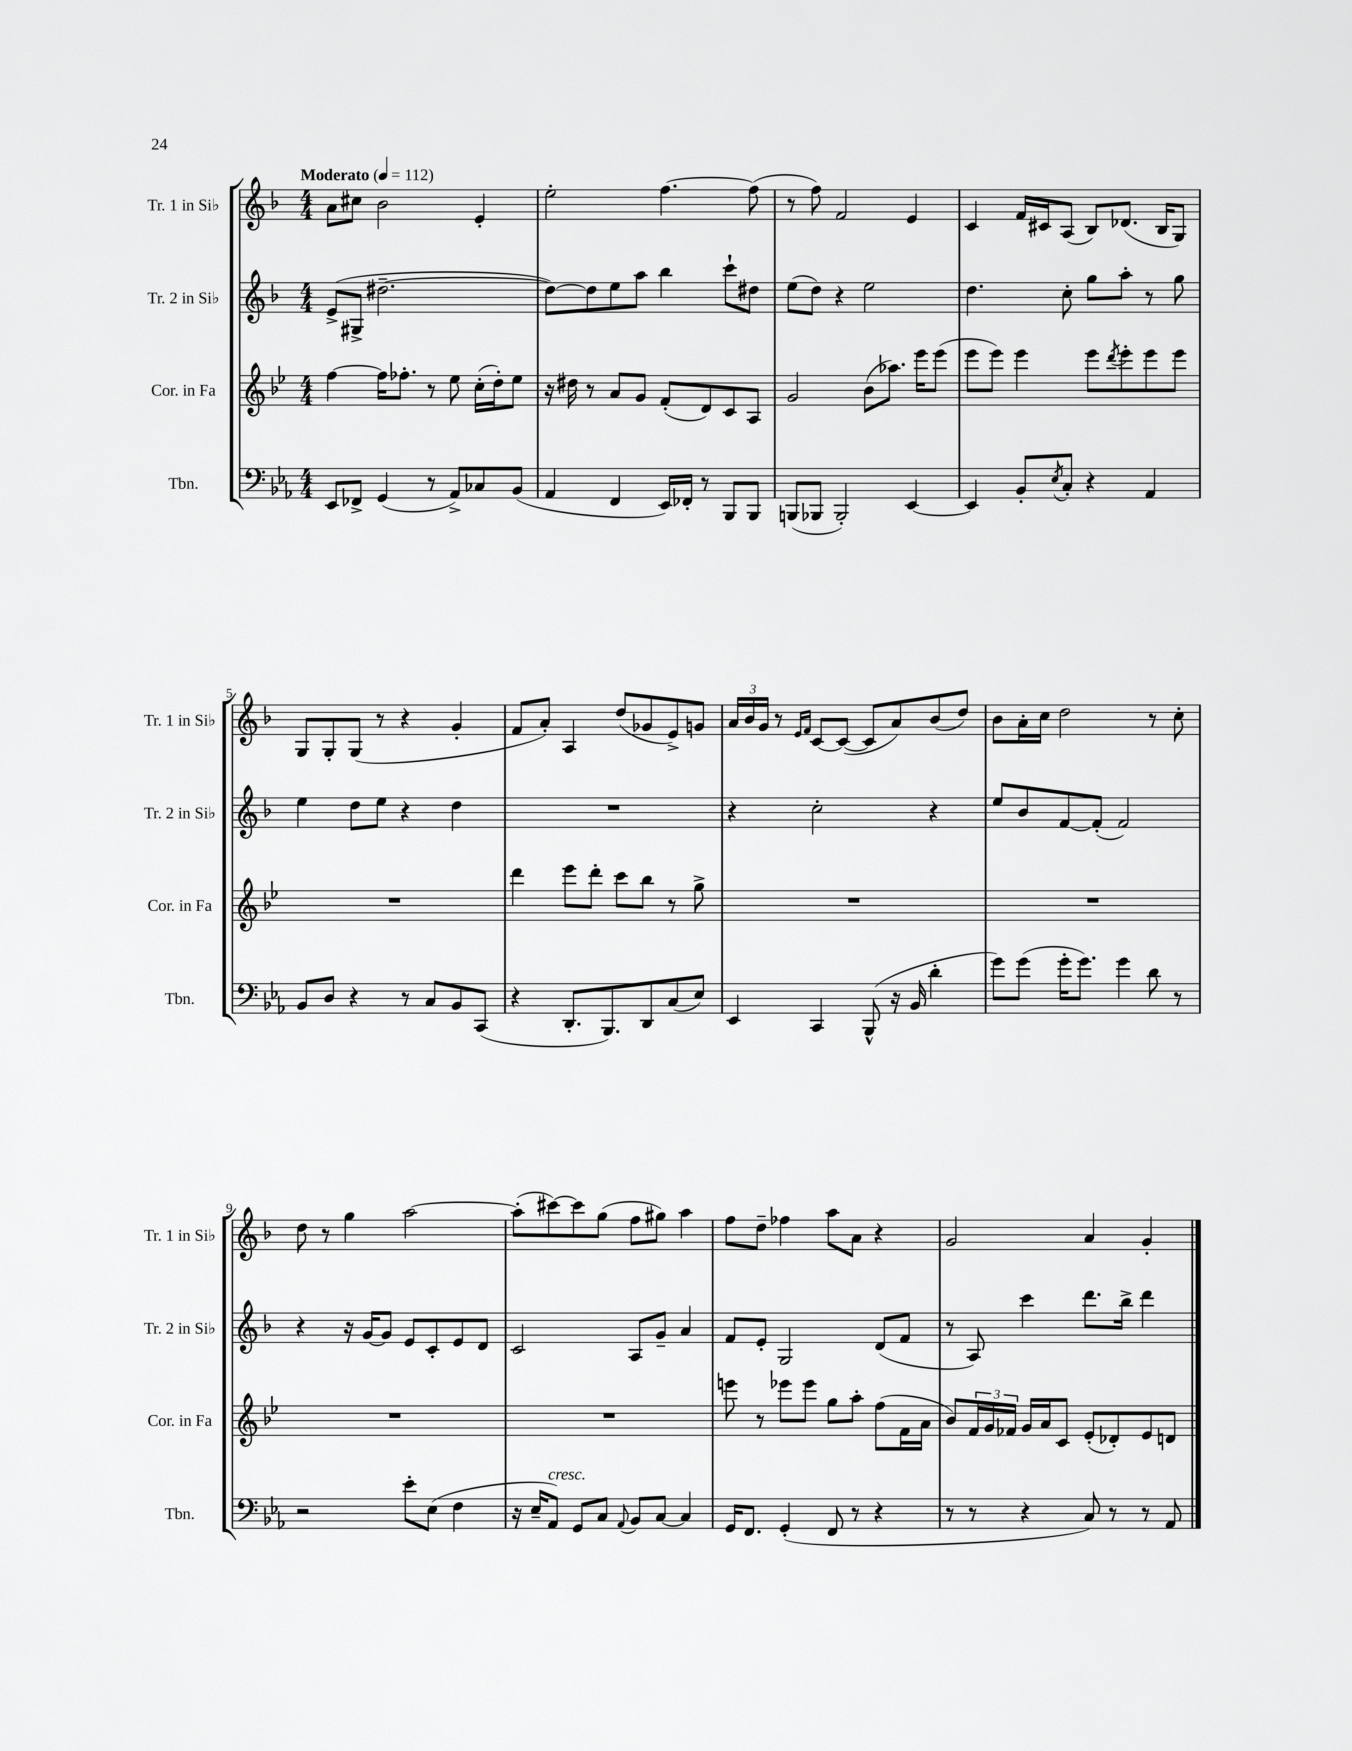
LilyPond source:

<<
\new StaffGroup <<
\new Staff = "s0" \with { instrumentName = "Tr. 1 in Sib" shortInstrumentName = "Tr. 1 in Sib" } {
    \clef treble \key f \major \numericTimeSignature \time 4/4 \tempo "Moderato" 4 = 112
    a'8 cis''8 bes'2 e'4-. |
    e''2-. f''4.~ f''8( |
    r8 f''8) f'2 e'4 |
    c'4 f'16 cis'16 a8( bes8) des'8.( bes16 g8) |
    g8 g8-. g8( r8 r4 g'4-. |
    f'8 a'8-.) a4 d''8( ges'8 e'8->) g'8 |
    \tuplet 3/2 { a'16 bes'16 g'16 } r8 \grace { e'16 f'16 } c'8~ c'8~( c'8 a'8) bes'8( d''8) |
    bes'8 a'16-. c''16 d''2 r8 c''8-. |
    d''8 r8 g''4 a''2~ |
    a''8-.( cis'''8~) cis'''8 g''8( f''8 gis''8) a''4 |
    f''8 d''8-- fes''4 a''8 a'8 r4 |
    g'2 a'4 g'4-. \bar "|." |
}
\new Staff = "s1" \with { instrumentName = "Tr. 2 in Sib" shortInstrumentName = "Tr. 2 in Sib" } {
    \clef treble \key f \major \numericTimeSignature \time 4/4
    e'8->( gis8-> dis''2.~-- |
    dis''8~) dis''8 e''8 a''8 bes''4 c'''8-! dis''8 |
    e''8( d''8) r4 e''2 |
    d''4. c''8-. g''8 a''8-. r8 g''8 |
    e''4 d''8 e''8 r4 d''4 |
    R1 |
    r4 c''2-. r4 |
    e''8 bes'8 f'8~ f'8-.( f'2) |
    r4 r16 g'16~ g'8 e'8 c'8-. e'8 d'8 |
    c'2 a8 g'8-- a'4 |
    f'8 e'8-. g2 d'8( f'8 |
    r8 a8) c'''4 d'''8. bes''16-> d'''4 \bar "|." |
}
\new Staff = "s2" \with { instrumentName = "Cor. in Fa" shortInstrumentName = "Cor. in Fa" } {
    \clef treble \key bes \major \numericTimeSignature \time 4/4
    f''4~ f''16 fes''8.-. r8 ees''8 c''16-.( d''16-.) ees''8 |
    r16 dis''16 r8 a'8 g'8 f'8-.( d'8) c'8 a8 |
    g'2 bes'8( aes''8.) ees'''16 ees'''8( |
    ees'''8 ees'''8) ees'''4 ees'''8 \acciaccatura { d'''8 } ees'''8-. ees'''8 ees'''8 |
    R1 |
    d'''4 ees'''8 d'''8-. c'''8 bes''8 r8 g''8-> |
    R1 |
    R1 |
    R1 |
    R1 |
    e'''8 r8 ees'''8 ees'''8 g''8 a''8-. f''8( f'16 a'16 |
    bes'8) \tuplet 3/2 { f'16 g'16 fes'16 } g'16 a'16 c'8 ees'8-.( des'8-.) ees'8 d'8 \bar "|." |
}
\new Staff = "s3" \with { instrumentName = "Tbn." shortInstrumentName = "Tbn." } {
    \clef bass \key ees \major \numericTimeSignature \time 4/4
    ees,8 fes,8-> g,4( r8 aes,8->) ces8 bes,8( |
    aes,4 f,4 ees,16) fes,16-. r8 bes,,8 bes,,8 |
    b,,8( bes,,8 bes,,2-.) ees,4~ |
    ees,4 bes,8-. \acciaccatura { ees8 } c8-. r4 aes,4 |
    bes,8 d8 r4 r8 c8 bes,8 c,8( |
    r4 d,8.-. bes,,8.) d,8 c8( ees8) |
    ees,4 c,4 bes,,8-^( r16 bes,16 d'4-. |
    g'8) g'8( g'16-. g'8.) g'4 d'8 r8 |
    r2 ees'8-. ees8( f4 |
    r16 ees16-- aes,8^\markup { \italic "cresc." }) g,8 c8 \appoggiatura { aes,8 } bes,8 c8~ c4 |
    g,16 f,8. g,4-.( f,8 r8 r4 |
    r8 r8 r4 c8) r8 r8 aes,8 \bar "|." |
}
>>
>>
